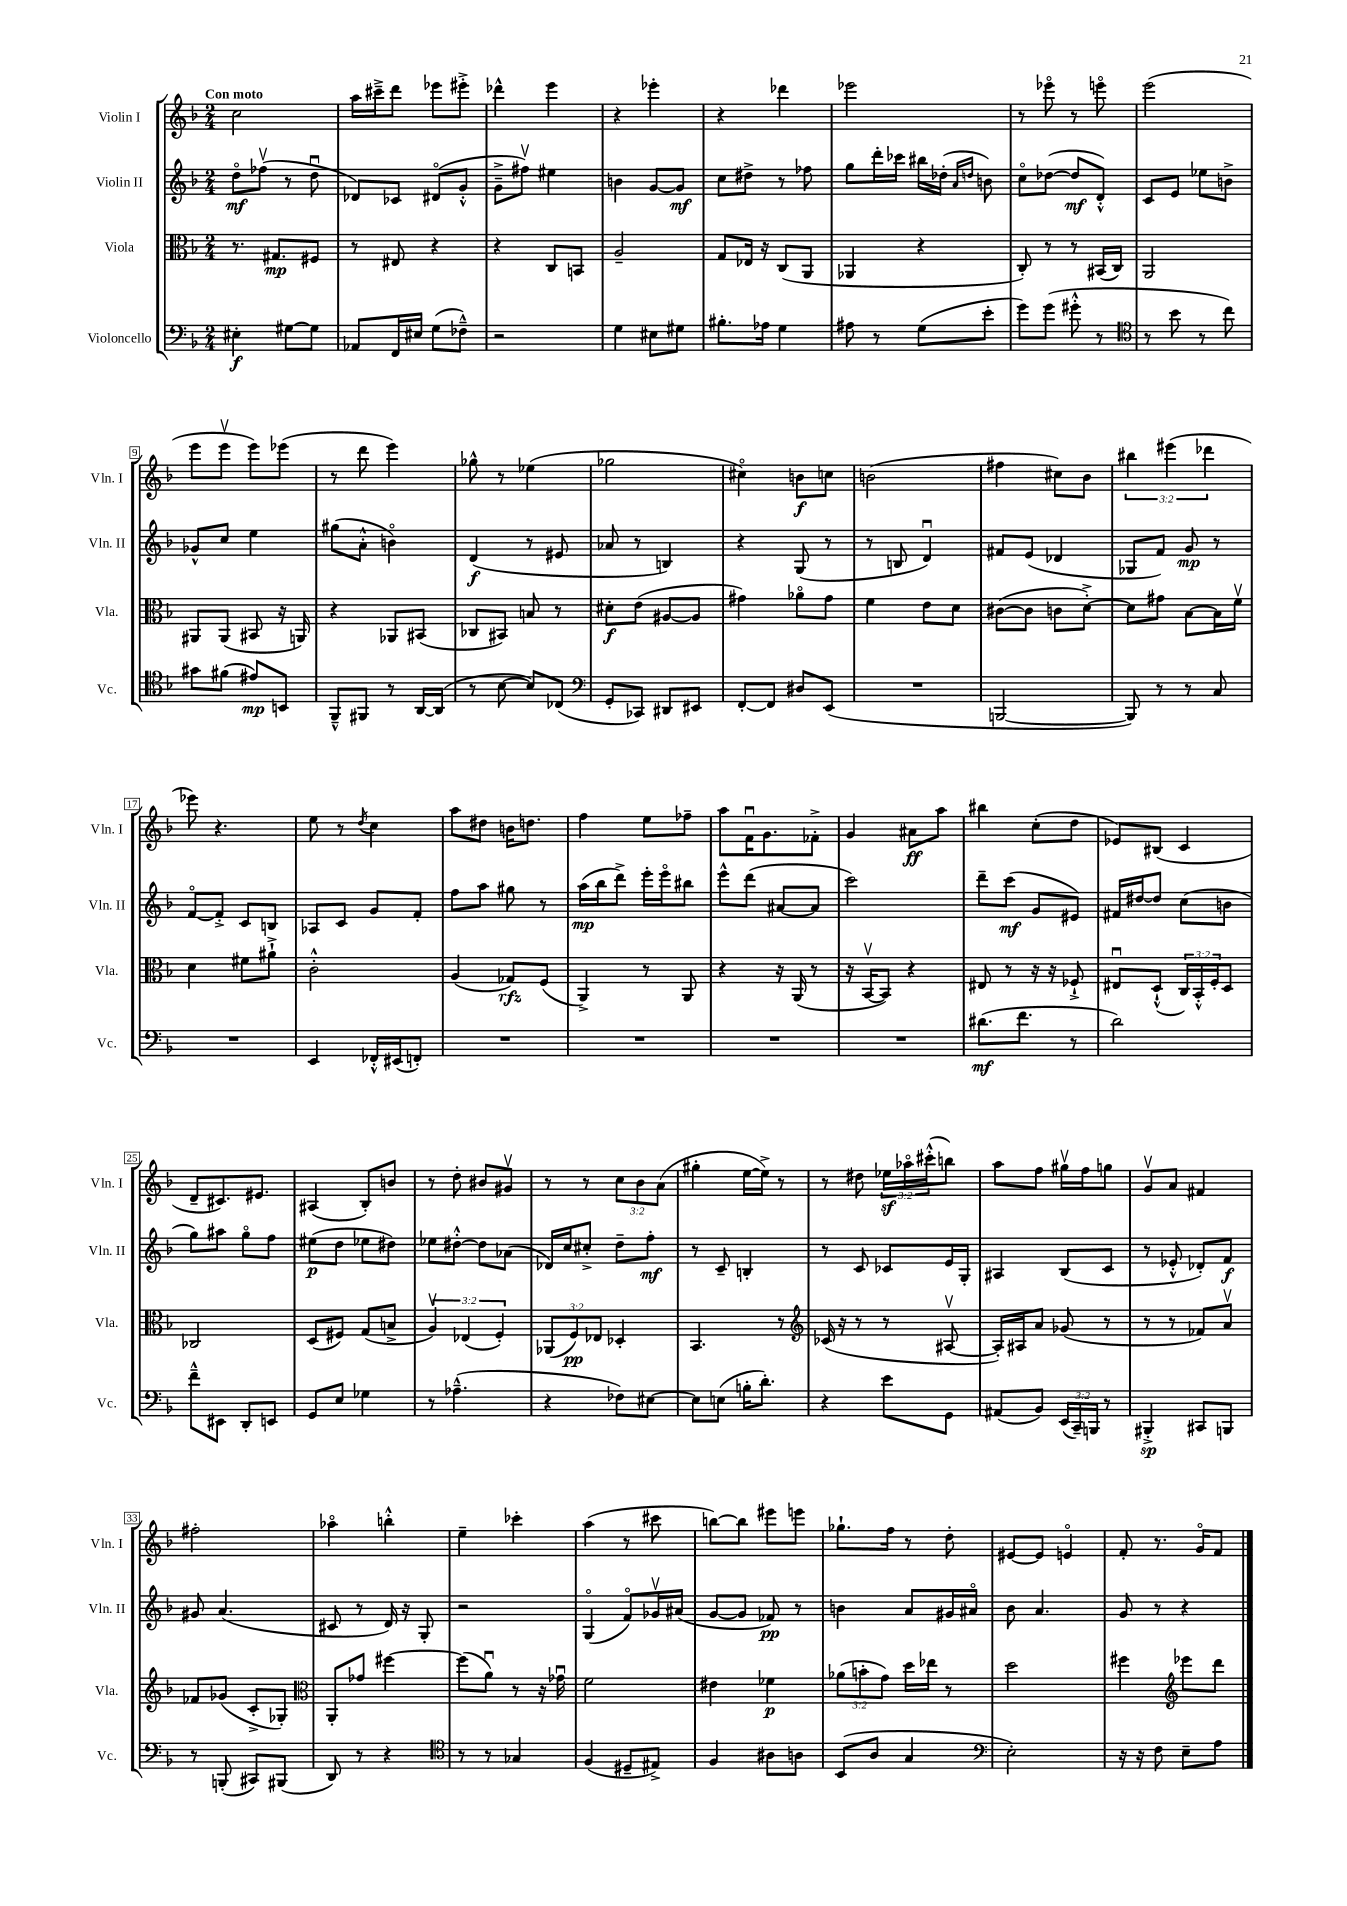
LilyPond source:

<<
\new StaffGroup <<
\new Staff = "s0" \with { instrumentName = "Violin I" shortInstrumentName = "Vln. I" } {
    \clef treble \key f \major \numericTimeSignature \time 2/4 \override Staff.TupletNumber.text = #tuplet-number::calc-fraction-text \tempo "Con moto"
    c''2 |
    a''16 cis'''16---> d'''8 ees'''8 eis'''8-.-> |
    des'''4-^ e'''4 |
    r4 ees'''4-. |
    r4 des'''4 |
    ees'''2 |
    r8 ees'''8\flageolet r8 e'''8\flageolet |
    e'''2( |
    e'''8 e'''8\upbow e'''8) ees'''8( |
    r8 d'''8 e'''4) |
    ges''8-^ r8 ees''4( |
    ges''2 |
    cis''4\flageolet) b'8\f c''8 |
    b'2( |
    fis''4 cis''8) bes'8 |
    \tuplet 3/2 { bis''4 eis'''4( des'''4 } |
    ees'''8) r4. |
    e''8 r8 \acciaccatura { d''8 } c''4 |
    a''8 dis''8 b'16 d''8. |
    f''4 e''8 fes''8-- |
    a''8 f'16\downbow g'8. fes'8-.-> |
    g'4 ais'8\ff a''8 |
    bis''4 c''8-.( d''8 |
    ees'8) bis8( c'4 |
    d'8-- cis'8.) eis'8. |
    ais4( bes8-.) b'8 |
    r8 d''8-. bis'8 gis'8\upbow |
    r8 r8 \tuplet 3/2 { c''8 bes'8 a'8( } |
    gis''4-. e''16~ e''16->) r8 |
    r8 dis''8 \tuplet 3/2 { ees''16\sf aes''16\flageolet cis'''16-.-^( } b''8) |
    a''8 f''8 gis''16\upbow f''16 g''8 |
    g'8\upbow a'8 fis'4 |
    fis''2-. |
    aes''4\flageolet b''4-.-^ |
    e''4-- ces'''4-. |
    a''4( r8 cis'''8 |
    b''8~) b''8 eis'''8 e'''8 |
    ges''8.-! f''16 r8 d''8-. |
    eis'8~ eis'8 e'4\flageolet |
    f'8-. r8. g'16\flageolet f'8 \bar "|." |
}
\new Staff = "s1" \with { instrumentName = "Violin II" shortInstrumentName = "Vln. II" } {
    \clef treble \key f \major \numericTimeSignature \time 2/4
    d''8\flageolet\mf fes''8\upbow( r8 d''8\downbow |
    des'8) ces'8 dis'8\flageolet( g'8-.-^ |
    g'8---> fis''8\upbow) eis''4 |
    b'4 g'8~ g'8\mf |
    c''8 dis''8-> r8 fes''8 |
    g''8 d'''16-. ces'''16 bis''16 des''16-.( \grace { a'16 d''16 } b'8) |
    c''8\flageolet des''8~( des''8\mf d'8-.-^) |
    c'8 e'8 ees''8 b'8-> |
    ges'8-^ c''8 e''4 |
    gis''8( a'8-.-^ b'4\flageolet) |
    d'4\f( r8 eis'8 |
    aes'8 r8 b4) |
    r4 g8( r8 |
    r8 b8 d'4\downbow) |
    fis'8 e'8( des'4 |
    ges8 f'8) g'8\mp r8 |
    f'8~\flageolet f'8-.-> c'8 b8 |
    aes8 c'8 g'8 f'8-. |
    f''8 a''8 gis''8 r8 |
    a''16\mp( bes''16 d'''8->) e'''16-. e'''16\flageolet bis''8 |
    e'''8-^ d'''8( ais'8~ ais'8 |
    c'''2) |
    d'''8-- c'''8\mf( g'8 eis'8) |
    fis'16 dis''16~ dis''8 c''8( b'8 |
    g''8) ais''8 g''8\flageolet f''8 |
    eis''8\p( d''8 ees''8 dis''8) |
    ees''8 dis''8~-.-^ dis''8 aes'8( |
    des'16) c''16 cis''8-.-> d''8-- f''8-.\mf |
    r8 c'8-- b4-. |
    r8 c'8 ces'8 e'16 g16-. |
    ais4 bes8( c'8 |
    r8 ees'8-.-^ des'8-.) f'8\f |
    gis'8 a'4.( |
    cis'8 r8 d'16) r16 g8-. |
    r2 |
    g4\flageolet( f'8\flageolet) ges'16\upbow ais'16( |
    g'8~ g'8 fes'8\pp) r8 |
    b'4 a'8 gis'16 ais'16\flageolet |
    bes'8 a'4. |
    g'8 r8 r4 \bar "|." |
}
\new Staff = "s2" \with { instrumentName = "Viola" shortInstrumentName = "Vla." } {
    \clef alto \key f \major \numericTimeSignature \time 2/4 \override Staff.TupletNumber.text = #tuplet-number::calc-fraction-text
    r8. gis8.\mp fis8 |
    r8 eis8 r4 |
    r4 c8 b,8 |
    a2-- |
    g8 ees16 r16 c8( a,8 |
    aes,4 r4 |
    c8-.) r8 r8 bis,16( c16) |
    a,2 |
    ais,8 ais,8( bis,8 r16 a,16) |
    r4 aes,8 bis,8( |
    ces8 bis,8) b8 r8 |
    dis'8-.\f e'8( ais8~ ais8 |
    gis'4) aes'8\flageolet gis'8 |
    f'4 e'8 d'8 |
    cis'8~( cis'8 c'8 d'8~-.->) |
    d'8 gis'8 bes8~ bes16 f'16\upbow |
    d'4 fis'8 ais'8-!-> |
    c'2-.-^ |
    a4( ges8\rfz) f8( |
    a,4->) r8 a,8 |
    r4 r16 a,16( r8 |
    r16 bes,16~\upbow bes,8) r4 |
    eis8 r8 r16 r16 fes8-!-> |
    eis8\downbow d8-!-^( \tuplet 3/2 { c16) bes,16-.-^ f16-. } d8 |
    ces2 |
    d8( fis8) g8( b8-> |
    \tuplet 3/2 { a4\upbow) ees4( f4-.) } |
    \tuplet 3/2 { aes,8( f8\pp) ees8 } des4-. |
    bes,4. r8 |
    \clef treble ces'16( r16 r8 r8 ais8~\upbow |
    ais16-.) ais16 a'8 ges'8( r8 |
    r8 r8 fes'8) a'8\upbow |
    fes'8 ges'8( c'8-.-> ges8-.) |
    \clef alto a,8-. ges'8 fis''4~ |
    fis''8( a'8\downbow) r8 r16 ges'16\downbow |
    f'2 |
    eis'4 fes'4\p |
    \tuplet 3/2 { aes'8( b'8-. g'8) } d''16 ees''16 r8 |
    d''2 |
    fis''4 \clef treble ees'''8 d'''8 \bar "|." |
}
\new Staff = "s3" \with { instrumentName = "Violoncello" shortInstrumentName = "Vc." } {
    \clef bass \key f \major \numericTimeSignature \time 2/4 \override Staff.TupletNumber.text = #tuplet-number::calc-fraction-text
    eis4-.\f gis8~ gis8 |
    aes,8 f,16 eis16 g8( fes8---^) |
    r2 |
    g4 eis8 gis8 |
    bis8.-. aes16 g4 |
    ais8 r8 g8( e'8-. |
    g'8) g'8( gis'8-.-^ r8 |
    \clef tenor r8 bes'8 r8 c''8) |
    gis'8 fis'8( eis'8\mp) b,8 |
    f,8---^ fis,8 r8 a,16~ a,16( |
    r8 bes8~ bes8) ces8( |
    \clef bass g,8-. ces,8) dis,8 eis,8 |
    f,8~-. f,8 dis8 e,8( |
    R2 |
    b,,2~ |
    b,,8) r8 r8 c8 |
    R2 |
    e,4 fes,16-.-^ eis,16( f,8-.) |
    R2 |
    R2 |
    R2 |
    R2 |
    dis'8.\mf( f'8. r8 |
    d'2) |
    f'8---^ eis,8 d,8-. e,8 |
    g,8 e8 ges4 |
    r8 aes4.---^( |
    r4 fes8) eis8~ |
    eis8 e8( b16-. d'8.-.) |
    r4 e'8 g,8 |
    ais,8( bes,8) \tuplet 3/2 { e,16( c,16--) b,,16 } r8 |
    bis,,4-.->\sp cis,8 b,,8 |
    r8 b,,8-.( cis,8) bis,,8( |
    d,8) r8 r4 |
    \clef tenor r8 r8 ges4 |
    f4( dis8-- eis8->) |
    f4 ais8 a8 |
    bes,8( a8 g4 |
    \clef bass e2-.) |
    r16 r16 f8 e8-- a8 \bar "|." |
}
>>
>>
\layout { \context { \Score \override BarNumber.stencil = #(make-stencil-boxer 0.1 0.3 ly:text-interface::print) } }
